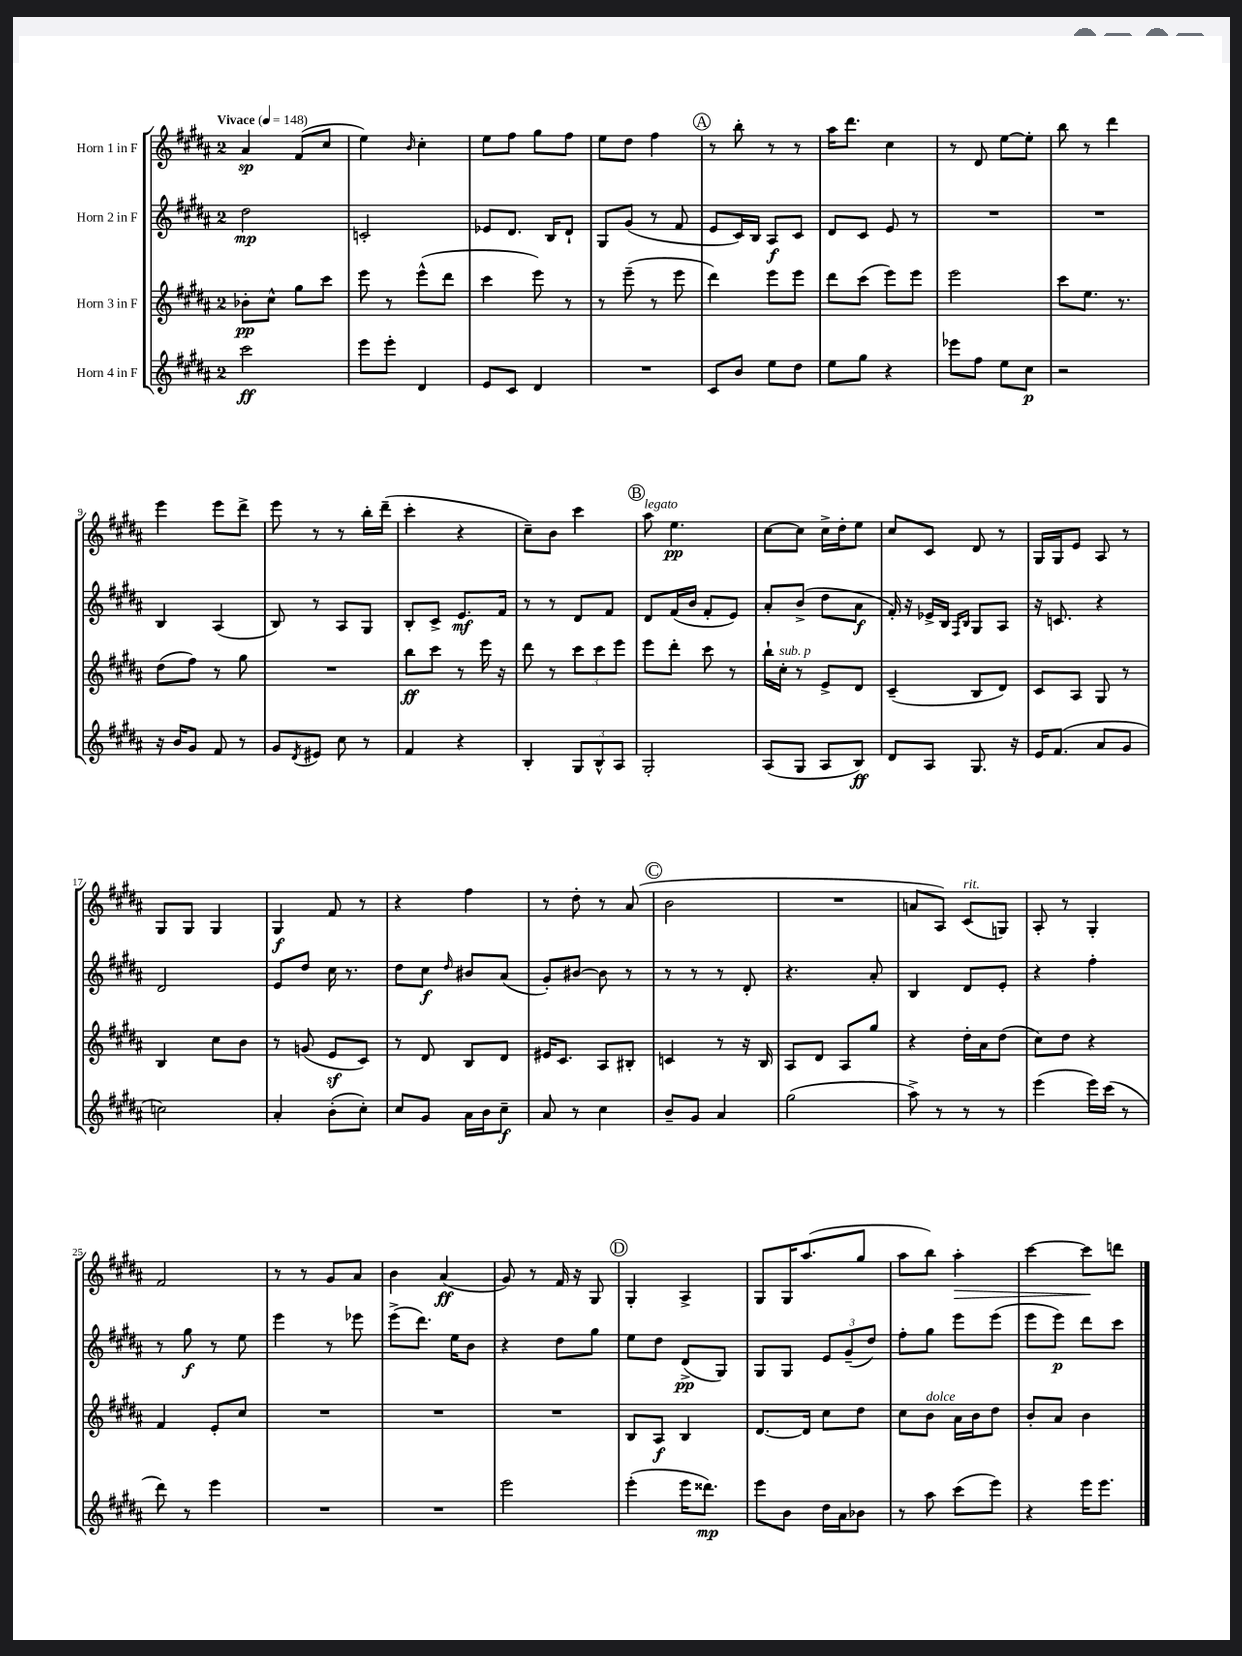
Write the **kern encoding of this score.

**kern	**dynam	**kern	**dynam	**kern	**dynam	**kern	**dynam
*part4	*part4	*part3	*part3	*part2	*part2	*part1	*part1
*staff4	*staff4	*staff3	*staff3	*staff2	*staff2	*staff1	*staff1
*I"Horn 4 in F	*	*I"Horn 3 in F	*	*I"Horn 2 in F	*	*I"Horn 1 in F	*
*clefG2	*	*clefG2	*	*clefG2	*	*clefG2	*
*k[f#c#g#d#a#]	*	*k[f#c#g#d#a#]	*	*k[f#c#g#d#a#]	*	*k[f#c#g#d#a#]	*
*M2/4	*	*M2/4	*	*M2/4	*	*M2/4	*
*MM148	*	*MM148	*	*MM148	*	*MM148	*
=1	=1	=1	=1	=1	=1	=1	=1
!	!	!	!	!	!	!LO:TX:a:B:t=Vivace	!
2ccc#\	ff	8b-X'\L	pp	2dd#\	mp	4a#/	sp
.	.	8cc#^^\J	.	.	.	.	.
.	.	8gg#\L	.	.	.	(8f#/L	.
.	.	8ccc#\J	.	.	.	8cc#/J	.
=2	=2	=2	=2	=2	=2	=2	=2
8eee\L	.	8eee\	.	2cn'/	.	4ee\)	.
8eee'\J	.	8r	.	.	.	.	.
.	.	.	.	.	.	16qqb/	.
4d#/	.	(8eee^^\L	.	.	.	4cc#'\	.
.	.	8ddd#\J	.	.	.	.	.
=3	=3	=3	=3	=3	=3	=3	=3
8e/L	.	4ccc#\	.	8e-X/L	.	8ee\L	.
8c#/J	.	.	.	8.d#/J	.	8ff#\J	.
4d#/	.	8eee\)	.	.	.	8gg#\L	.
.	.	.	.	16B/KL	.	.	.
.	.	8r	.	8d#`/J	.	8ff#\J	.
=4	=4	=4	=4	=4	=4	=4	=4
2r	.	8r	.	8G#/L	.	8ee\L	.
.	.	(8eee~\	.	(8g#/J	.	8dd#\J	.
.	.	8r	.	8r	.	4ff#\	.
.	.	8eee\	.	8f#/	.	.	.
!!LO:REH:place=s1:t=A
=5	=5	=5	=5	=5	=5	=5	=5
8c#/L	.	4ddd#\)	.	8e/L	.	8r	.
8b/J	.	.	.	16c#/L)	.	8bb'\	.
.	.	.	.	16B/JJ	.	.	.
8ee\L	.	8eee\L	.	8A#/L	f	8r	.
8dd#\J	.	8eee\J	.	8c#/J	.	8r	.
=6	=6	=6	=6	=6	=6	=6	=6
8ee\L	.	8ddd#\L	.	8d#/L	.	16aa#\KL	.
.	.	.	.	.	.	8.ddd#\J	.
8gg#\J	.	(8ccc#\J	.	8c#/J	.	.	.
4r	.	8eee\L)	.	8e/	.	4cc#\	.
.	.	8eee\J	.	8r	.	.	.
=7	=7	=7	=7	=7	=7	=7	=7
8eee-X\L	.	2eee\	.	2r	.	8r	.
8ff#\J	.	.	.	.	.	8d#/	.
8ee\L	.	.	.	.	.	[8ee\L	.
8cc#\J	p	.	.	.	.	8ee'\J]	.
=8	=8	=8	=8	=8	=8	=8	=8
2r	.	8ccc#\L	.	2r	.	8bb\	.
.	.	8.ee\J	.	.	.	8r	.
.	.	.	.	.	.	4ddd#\	.
.	.	8.r	.	.	.	.	.
!!LO:LB:g=z
=9	=9	=9	=9	=9	=9	=9	=9
16r	.	(8dd#\L	.	4B/	.	4eee\	.
16b/KL	.	.	.	.	.	.	.
8g#/J	.	8ff#\J)	.	.	.	.	.
8f#/	.	8r	.	(4A#/	.	8eee\L	.
8r	.	8gg#\	.	.	.	8ddd#^\J	.
=10	=10	=10	=10	=10	=10	=10	=10
8g#/L	.	2r	.	8B/)	.	8eee\	.
8qd#/	.	.	.	.	.	.	.
8e#X/J	.	.	.	8r	.	8r	.
8cc#\	.	.	.	8A#/L	.	8r	.
8r	.	.	.	8G#/J	.	16bb'\LL	.
.	.	.	.	.	.	(16ddd#~\JJ	.
=11	=11	=11	=11	=11	=11	=11	=11
4f#/	.	8bb\L	ff	8B'/L	.	4ccc#'\	.
.	.	8ccc#\J	.	8c#^/J	.	.	.
4r	.	8r	.	8.e/L	mf	4r	.
.	.	16eee\	.	.	.	.	.
.	.	16r	.	16f#/Jk	.	.	.
=12	=12	=12	=12	=12	=12	=12	=12
4B'/	.	8ddd#\	.	8r	.	8cc#~\L)	.
.	.	8r	.	8r	.	8b\J	.
12G#/L	.	12ccc#\L	.	8d#/L	.	4ccc#\	.
12B^^/	.	12ccc#\	.	.	.	.	.
.	.	.	.	8f#/J	.	.	.
12A#/J	.	12eee\J	.	.	.	.	.
!!LO:REH:place=s1:t=B
=13	=13	=13	=13	=13	=13	=13	=13
!	!	!	!	!	!	!LO:TX:a:i:t=legato	!
2G#'/	.	8eee\L	.	8d#/L	.	8aa#\	.
.	.	8ddd#'\J	.	(16f#/L	.	4.ee\	pp
.	.	.	.	16b/JJ	.	.	.
.	.	8ccc#\	.	8f#'/L	.	.	.
.	.	8r	.	8e/J)	.	.	.
=14	=14	=14	=14	=14	=14	=14	=14
(8A#/L	.	16bb`\LL	.	8a#'/L	.	[8cc#\L	.
!	!	!LO:TX:a:i:t=sub. p	!	!	!	!	!
.	.	16cc#'\JJ	.	.	.	.	.
8G#/J	.	8r	.	(8b^/J	.	8cc#\J]	.
8A#/L	.	8e^/L	.	8dd#\L	.	16cc#^\LL	.
.	.	.	.	.	.	16dd#'\J	.
8B/J)	ff	8d#/J	.	8a#\J	f	8ee\J	.
=15	=15	=15	=15	=15	=15	=15	=15
8d#/L	.	(4c#~/	.	16f#'/)	.	8cc#/L	.
.	.	.	.	16r	.	.	.
8A#/J	.	.	.	16e-X^/LL	.	8c#/J	.
.	.	.	.	16B/JJ	.	.	.
.	.	.	.	16qqF#/LL	.	.	.
.	.	.	.	16qqB/JJ	.	.	.
8.G#/	.	8B/L	.	8G#/L	.	8d#/	.
.	.	8d#/J)	.	8A#/J	.	8r	.
16r	.	.	.	.	.	.	.
=16	=16	=16	=16	=16	=16	=16	=16
16e/KL	.	8c#/L	.	16r	.	16G#/LL	.
(8.f#/J	.	.	.	8.cn/	.	16G#/J	.
.	.	8A#/J	.	.	.	8e/J	.
8a#/L	.	8G#/	.	4r	.	8A#/	.
8g#/J	.	8r	.	.	.	8r	.
!!LO:LB:g=z
=17	=17	=17	=17	=17	=17	=17	=17
2ccn\)	.	4B/	.	2d#/	.	8G#/L	.
.	.	.	.	.	.	8G#/J	.
.	.	8cc#\L	.	.	.	4G#/	.
.	.	8b\J	.	.	.	.	.
=18	=18	=18	=18	=18	=18	=18	=18
4a#'/	.	8r	.	8e/L	.	4G#/	f
.	.	(8gn/	.	8dd#/J	.	.	.
(8b'\L	.	8ez/L	.	16cc#\	.	8f#/	.
.	.	.	.	8.r	.	.	.
8cc#'\J)	.	8c#/J)	.	.	.	8r	.
=19	=19	=19	=19	=19	=19	=19	=19
8cc#/L	.	8r	.	8dd#\L	.	4r	.
8g#/J	.	8d#/	.	8cc#\J	f	.	.
.	.	.	.	16qqdd#/	.	.	.
16a#\LL	.	8B/L	.	8b#X/L	.	4ff#\	.
16b\J	.	.	.	.	.	.	.
8cc#~\J	f	8d#/J	.	(8a#/J	.	.	.
=20	=20	=20	=20	=20	=20	=20	=20
8a#/	.	16e#X/KL	.	8g#'/L)	.	8r	.
.	.	8.c#/J	.	.	.	.	.
8r	.	.	.	[8b#X/J	.	8dd#'\	.
4cc#\	.	8A#/L	.	8b#\]	.	8r	.
.	.	8B#X'/J	.	8r	.	(8a#/	.
!!LO:REH:place=s1:t=C
=21	=21	=21	=21	=21	=21	=21	=21
8b~/L	.	4cn/	.	8r	.	2b\	.
8g#/J	.	.	.	8r	.	.	.
4a#/	.	8r	.	8r	.	.	.
.	.	16r	.	8d#'/	.	.	.
.	.	16B/	.	.	.	.	.
=22	=22	=22	=22	=22	=22	=22	=22
(2gg#\	.	8A#/L	.	4.r	.	2r	.
.	.	8d#/J	.	.	.	.	.
.	.	8A#/L	.	.	.	.	.
.	.	8gg#/J	.	8a#'/	.	.	.
=23	=23	=23	=23	=23	=23	=23	=23
8aa#^\)	.	4r	.	4B/	.	8an/L	.
8r	.	.	.	.	.	8A#/J)	.
!	!	!	!	!	!	!LO:TX:a:i:t=rit.	!
8r	.	16dd#'\LL	.	8d#/L	.	(8c#/L	.
.	.	16a#\J	.	.	.	.	.
8r	.	(8dd#\J	.	8e'/J	.	8Gn/J)	.
=24	=24	=24	=24	=24	=24	=24	=24
(4eee\	.	8cc#\L)	.	4r	.	8A#'/	.
.	.	8dd#\J	.	.	.	8r	.
16eee\LL)	.	4r	.	4ff#'\	.	4G#'/	.
(16ccc#\JJ	.	.	.	.	.	.	.
8r	.	.	.	.	.	.	.
!!LO:LB:g=z
=25	=25	=25	=25	=25	=25	=25	=25
8ddd#\)	.	4f#/	.	8r	.	2f#/	.
8r	.	.	.	8gg#\	f	.	.
4eee\	.	8e'/L	.	8r	.	.	.
.	.	8cc#/J	.	8ee\	.	.	.
=26	=26	=26	=26	=26	=26	=26	=26
2r	.	2r	.	4eee\	.	8r	.
.	.	.	.	.	.	8r	.
.	.	.	.	8r	.	8g#/L	.
.	.	.	.	8eee-X\	.	8a#/J	.
=27	=27	=27	=27	=27	=27	=27	=27
2r	.	2r	.	(8eee^\L	.	4b\	.
.	.	.	.	8.ddd#\J)	.	.	.
.	.	.	.	.	.	(4a#/	ff
.	.	.	.	16ee\KL	.	.	.
.	.	.	.	8b\J	.	.	.
=28	=28	=28	=28	=28	=28	=28	=28
2eee\	.	2r	.	4r	.	8g#/)	.
.	.	.	.	.	.	8r	.
.	.	.	.	8dd#\L	.	16f#/	.
.	.	.	.	.	.	16r	.
.	.	.	.	8gg#\J	.	8G#/	.
!!LO:REH:place=s1:t=D
=29	=29	=29	=29	=29	=29	=29	=29
(4eee'\	.	8B/L	.	8ee\L	.	4G#'/	.
.	.	8A#/J	f	8dd#\J	.	.	.
16eee\KL	.	4B/	.	(8d#^/L	pp	4A#^/	.
8.ddd##X\J)	mp	.	.	.	.	.	.
.	.	.	.	8G#/J)	.	.	.
=30	=30	=30	=30	=30	=30	=30	=30
8eee\L	.	[8.d#/L	.	8G#/L	.	8G#/L	.
8b\J	.	.	.	8G#/J	.	16G#/K	.
.	.	16d#/Jk]	.	.	.	(8.aa#/	.
16dd#\LL	.	8cc#\L	.	12e/L	.	.	.
16a#\J	.	.	.	.	.	.	.
.	.	.	.	(12g#~/	.	.	.
8b-X\J	.	8dd#\J	.	.	.	8gg#/J	.
.	.	.	.	12dd#/J)	.	.	.
=31	=31	=31	=31	=31	=31	=31	=31
8r	.	8cc#\L	.	8ff#'\L	.	8aa#\L	.
!	!	!LO:TX:a:i:t=dolce	!	!	!	!	!
8aa#\	.	8b\J	.	8gg#\J	.	8bb\J)	.
!	!	!	!	!	!	!	!LO:HP:b
(8ccc#\L	.	16a#\LL	.	8eee\L	.	4aa#'\	>
.	.	16b\J	.	.	.	.	.
8eee\J)	.	8dd#\J	.	(8eee\J	.	.	.
=32	=32	=32	=32	=32	=32	=32	=32
4r	.	8b'/L	.	8eee\L	.	[4ccc#\	.
.	.	8a#/J	.	8eee\J)	p	.	.
16eee\KL	.	4b\	.	8ddd#\L	.	8ccc#\L]	.
8.eee\J	.	.	.	.	.	.	.
.	.	.	.	8ccc#\J	.	8dddn\J	]
==	==	==	==	==	==	==	==
*-	*-	*-	*-	*-	*-	*-	*-
